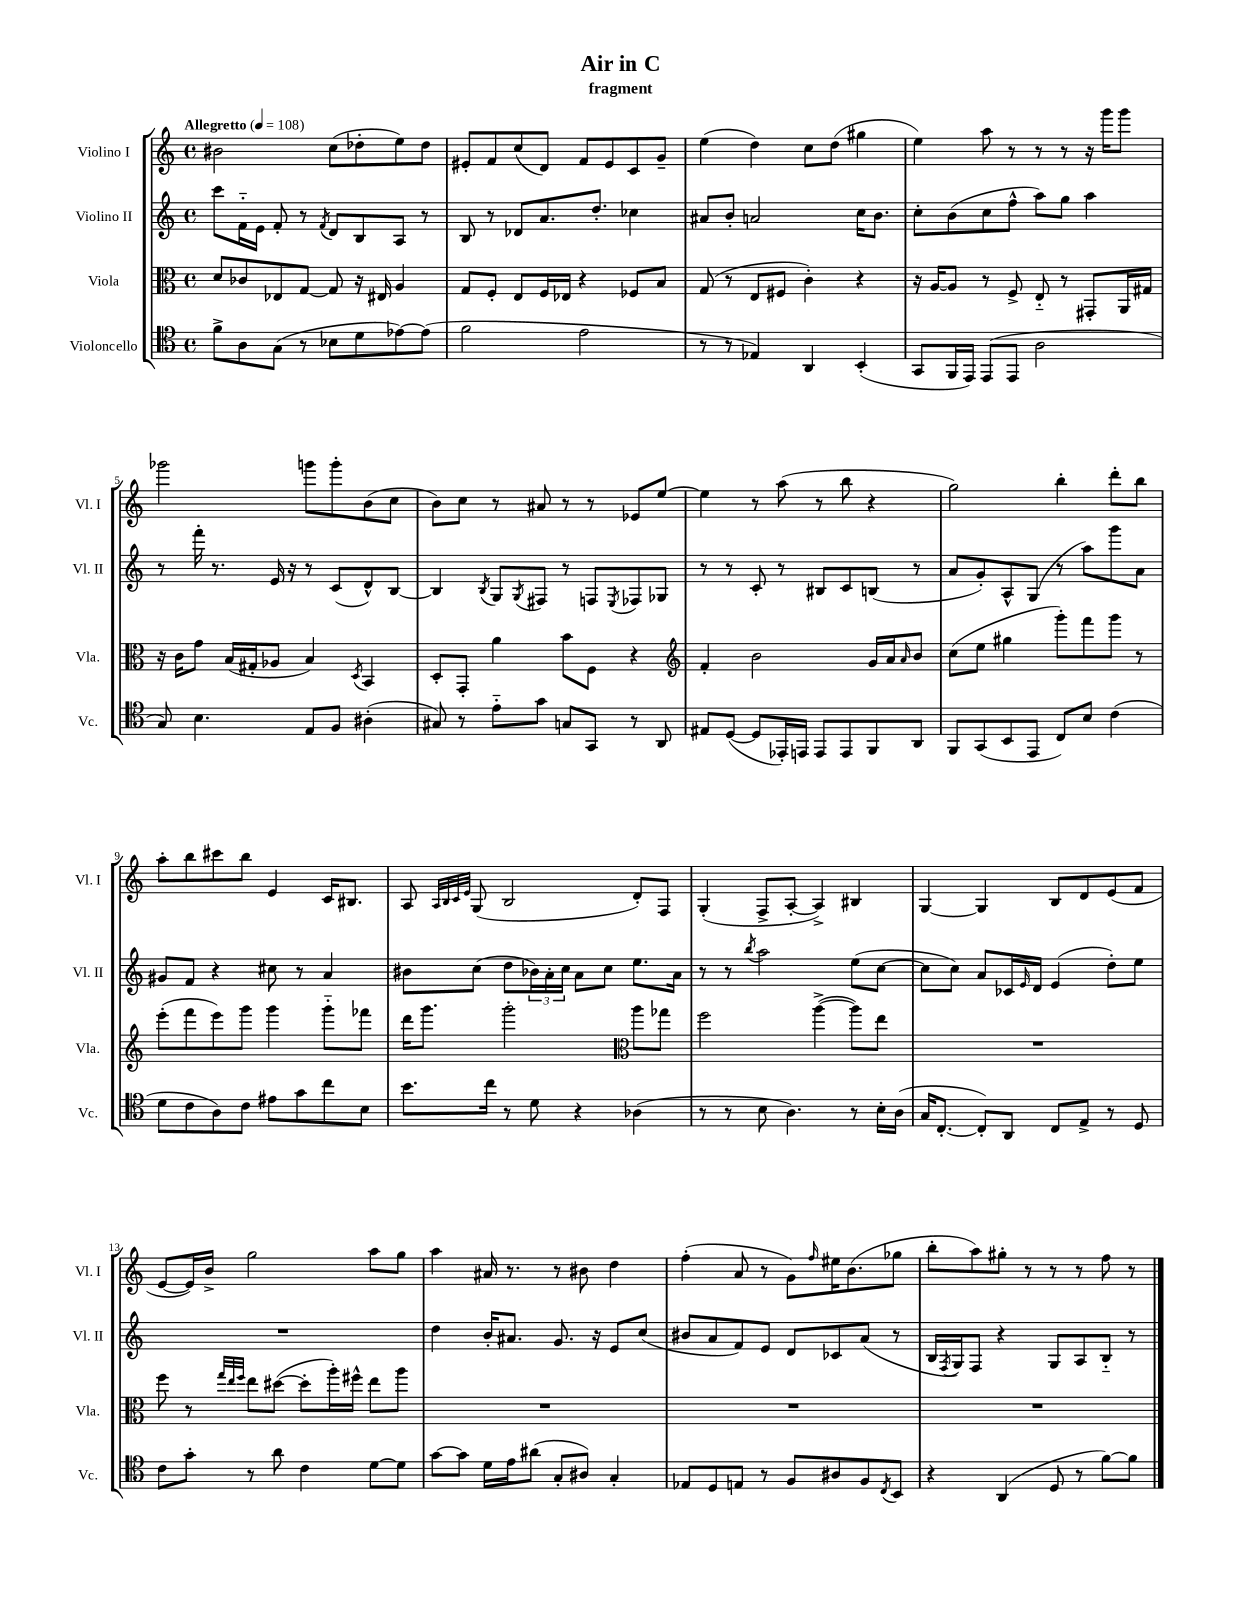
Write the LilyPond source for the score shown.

\header { title = "Air in C" subtitle = "fragment" }
<<
\new StaffGroup <<
\new Staff = "s0" \with { instrumentName = "Violino I" shortInstrumentName = "Vl. I" } {
    \clef treble \key c \major \defaultTimeSignature \time 4/4 \tempo "Allegretto" 4 = 108
    bis'2 c''8( des''8-. e''8) des''8 |
    eis'8-. f'8 c''8( d'8) f'8 eis'8 c'8 g'8-- |
    e''4( d''4) c''8 d''8( gis''4 |
    e''4) a''8 r8 r8 r8 r16 g'''16 g'''8 |
    ges'''2 g'''8 g'''8-. b'8( c''8 |
    b'8) c''8 r8 ais'8 r8 r8 ees'8 e''8~ |
    e''4 r8 a''8( r8 b''8 r4 |
    g''2) b''4-. d'''8-. b''8 |
    a''8-. b''8 cis'''8 b''8 e'4 c'16 bis8. |
    a8 \grace { a32 b32 c'32 e'32 } g8( b2 d'8-.) f8 |
    g4-.( f8-> a8~-. a4->) bis4 |
    g4~ g4 b8 d'8 e'8( f'8 |
    e'8~ e'16) b'16-> g''2 a''8 g''8 |
    a''4 ais'16 r8. r8 bis'8 d''4 |
    f''4-.( a'8 r8 g'8) \grace { f''16 } eis''16 b'8.( ges''8 |
    b''8-. a''8) gis''8-. r8 r8 r8 f''8 r8 \bar "|." |
}
\new Staff = "s1" \with { instrumentName = "Violino II" shortInstrumentName = "Vl. II" } {
    \clef treble \key c \major \defaultTimeSignature \time 4/4
    c'''8 f'16-_ e'16 f'8-. r8 \acciaccatura { f'8 } d'8 b8 a8 r8 |
    b8 r8 des'8 a'8. d''8.-. ces''4 |
    ais'8 b'8-. a'2 c''16 b'8. |
    c''8-. b'8( c''8 f''8-^ a''8) g''8 a''4 |
    r8 f'''16-. r8. e'16 r16 r8 c'8( d'8-^) b8~ |
    b4 \acciaccatura { b8 } g8 \acciaccatura { g8 } fis8 r8 f8 \acciaccatura { e8 } fes8 ges8 |
    r8 r8 c'8-. r8 bis8 c'8 b8( r8 |
    a'8 g'8-.) a8-^ g8( r8 a''8) g'''8 a'8 |
    gis'8 f'8 r4 cis''8 r8 a'4 |
    bis'8 c''8( d''8 \tuplet 3/2 { bes'16) a'16-. c''16 } a'8 c''8 e''8. a'16 |
    r8 r8 \acciaccatura { b''8 } a''2 e''8( c''8~ |
    c''8 c''8) a'8 ces'16 \grace { e'16 } d'16 e'4( d''8-.) e''8 |
    R1 |
    d''4 b'16-. ais'8. g'8. r16 e'8 c''8( |
    bis'8 a'8 f'8) e'8 d'8 ces'8 a'8( r8 |
    b16 \acciaccatura { f8 } g16) f8 r4 g8 a8 b8-_ r8 \bar "|." |
}
\new Staff = "s2" \with { instrumentName = "Viola" shortInstrumentName = "Vla." } {
    \clef alto \key c \major \defaultTimeSignature \time 4/4
    d'8 ces'8 ees8 g8~ g8 r16 eis16 a4 |
    g8 f8-. e8 f16 ees16 r4 fes8 b8 |
    g8( r8 e8 fis8 c'4-.) r4 |
    r16 a16~ a8 r8 f8-> e8-_ r8 gis,8-. a,16 gis16 |
    r16 c'16 g'8 b16( gis16-. aes8 b4) \acciaccatura { d8 } b,4 |
    d8-. g,8-. a'4 b'8 f8 r4 |
    \clef treble f'4-. b'2 g'16 a'16 \grace { a'16 } b'8 |
    c''8( e''8 gis''4 g'''8-.) f'''8 g'''8 r8 |
    e'''8-.( f'''8 e'''8) g'''8 g'''4 g'''8-_ fes'''8 |
    d'''16 g'''8. g'''2-. \clef alto a''8 ges''8 |
    f''2 a''4~->( a''8) e''8 |
    R1 |
    f''8 r8 \grace { g''32 e''32 f''32 } e''8 dis''8~( dis''8-. a''16-.) fis''16-^ e''8 a''8 |
    R1 |
    R1 |
    R1 \bar "|." |
}
\new Staff = "s3" \with { instrumentName = "Violoncello" shortInstrumentName = "Vc." } {
    \clef tenor \key c \major \defaultTimeSignature \time 4/4
    f'8-> a8 g8( r8 bes8 d'8 ees'8~) ees'8( |
    f'2 e'2 |
    r8 r8 ees4) a,4 b,4-.( |
    g,8 f,16 e,16) e,8( e,8 a2 |
    g8) b4. e8 f8 ais4-.( |
    gis8) r8 e'8-_ g'8 g8 g,8 r8 a,8 |
    eis8 d8~( d8 ees,16-.) e,16 e,8 e,8 f,8 a,8 |
    f,8 g,8( b,8 e,8 c8) b8 c'4( |
    d'8 c'8 a8) c'8 eis'8 g'8 c''8 b8 |
    b'8. c''16 r8 d'8 r4 aes4( |
    r8 r8 b8 a4.) r8 b16-. a16( |
    g16 c8.~-. c8-.) a,8 c8 e8-> r8 d8 |
    c'8 g'8-. r8 a'8 c'4 d'8~ d'8 |
    g'8~ g'8 d'16 e'16 ais'8( g8-. ais8) g4-. |
    ees8 d8 e8 r8 f8 ais8 f8 \acciaccatura { c8 } b,8 |
    r4 a,4( d8 r8 f'8~) f'8 \bar "|." |
}
>>
>>
